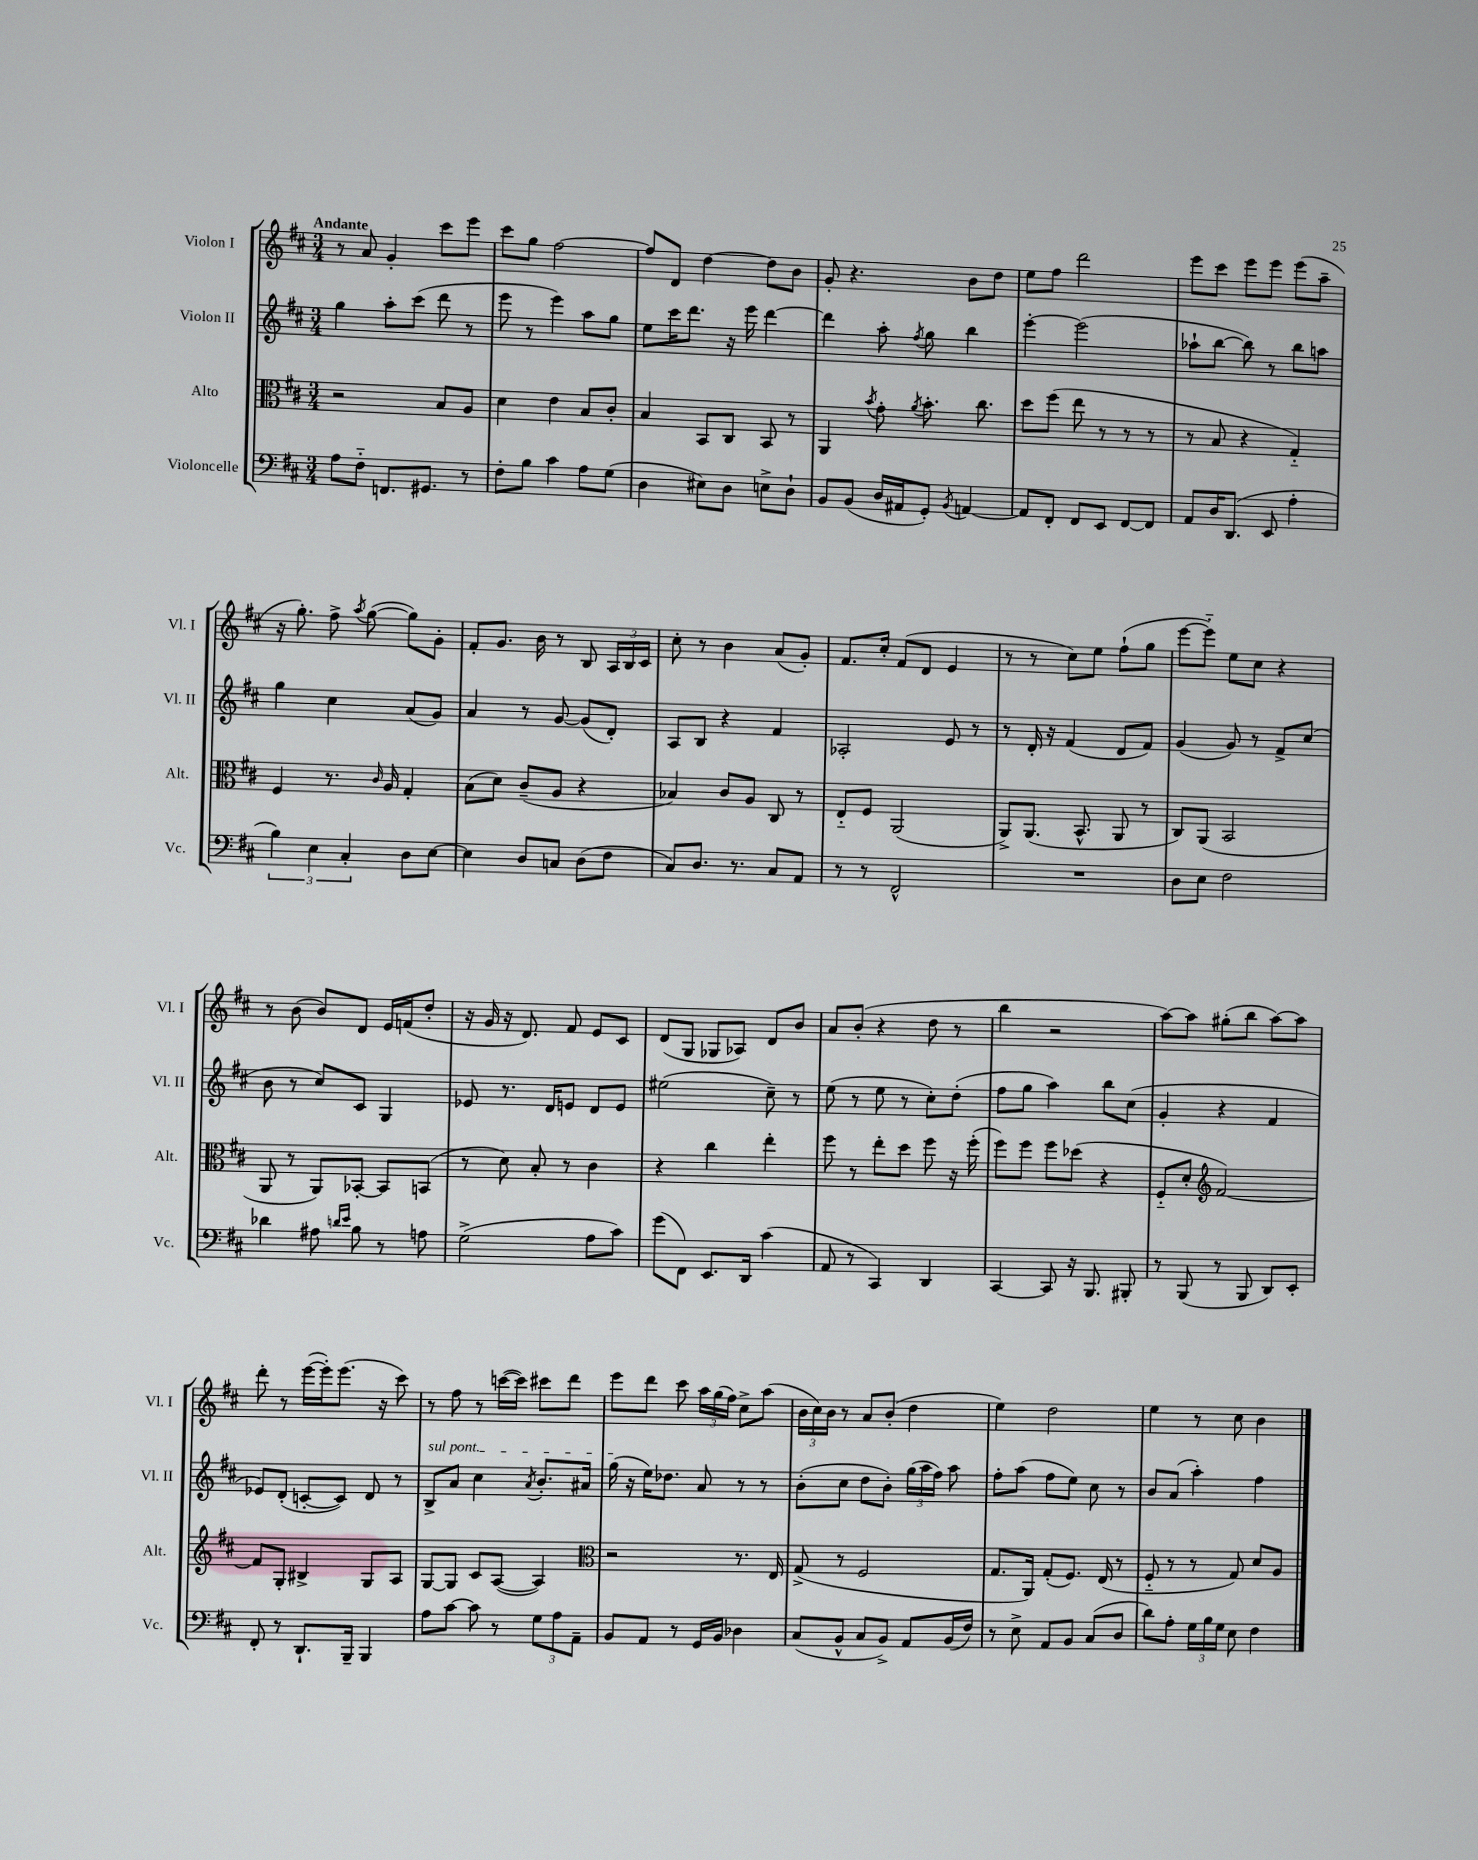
<<
\new StaffGroup <<
\new Staff = "s0" \with { instrumentName = "Violon I" shortInstrumentName = "Vl. I" } {
    \clef treble \key d \major \numericTimeSignature \time 3/4 \tempo "Andante"
    \autoBeamOff r8 a'8 g'4-. cis'''8[ e'''8] |
    cis'''8[ g''8] fis''2~ |
    fis''8[ d'8] d''4~ d''8[ b'8] |
    g'8-. r4. b'8[ d''8] |
    e''8[ fis''8] d'''2 |
    e'''8[ cis'''8] e'''8[ e'''8] e'''8[( a''8]-- |
    r16 g''8.-.) fis''8-> \acciaccatura { a''8 } g''8~( g''8[) g'8]-. |
    fis'8[-. g'8.] b'16 r8 b8 \tuplet 3/2 { a16[ b16 cis'16] } |
    cis''8-. r8 b'4 a'8[( g'8]-.) |
    fis'8.[ cis''16]-. fis'8[( d'8] e'4 |
    r8 r8 cis''8[) e''8] fis''8[-!( g''8] |
    e'''8[~ e'''8]-_) e''8[ cis''8] r4 |
    r8 b'8( b'8[) d'8] e'16[ f'16( d''8]-. |
    r16 g'16 r16 d'8.) fis'8 e'8[ cis'8] |
    d'8[( g8] ges8[ aes8]) d'8[ b'8] |
    a'8[ b'8]-.( r4 d''8 r8 |
    b''4 r2 |
    a''8[~) a''8] gis''8[-.( b''8] a''8[~) a''8] |
    d'''8-. r8 e'''16[~( e'''16-.) e'''8.]( r16 cis'''8) |
    r8 fis''8 r8 c'''16[~( c'''16]) cis'''8[ d'''8] |
    e'''8[ d'''8] cis'''8 \tuplet 3/2 { a''16[ g''16( fis''16]) } cis''8[-> a''8]( |
    \tuplet 3/2 { b'16[ cis''16) b'16] } r8 a'8[ b'8]-.( d''4 |
    e''4) d''2 |
    e''4 r8 cis''8 b'4 \bar "|." |
}
\new Staff = "s1" \with { instrumentName = "Violon II" shortInstrumentName = "Vl. II" } {
    \clef treble \key d \major \numericTimeSignature \time 3/4
    \autoBeamOff g''4 a''8[-. cis'''8]( d'''8 r8 |
    e'''8 r8 e'''4) a''8[ g''8] |
    e''8[ cis'''16 d'''8.] r16 e'''16 d'''4~ |
    d'''4 a''8-. \acciaccatura { fis''8 } g''8 b''4 |
    e'''4~-. e'''2( |
    aes''8[-! b''8]~ b''8) r8 b''8[ a''8] |
    g''4 cis''4 a'8[( g'8]) |
    a'4 r8 g'8~ g'8[( d'8]-.) |
    a8[ b8] r4 fis'4 |
    aes2-. e'8 r8 |
    r8 d'16-. r16 fis'4( d'8[ fis'8]) |
    g'4( g'8) r8 fis'8[-> cis''8]( |
    b'8 r8 cis''8[) cis'8] g4 |
    ees'8 r8. d'16[ e'8] d'8[ e'8] |
    eis''2( cis''8--) r8 |
    e''8( r8 e''8 r8 cis''8[-.) d''8]-.( |
    fis''8[ g''8] a''4) b''8[ cis''8]( |
    g'4-. r4 fis'4 |
    ees'8[) d'8]-.( c'8[~-. c'8]) d'8 r8 |
    \once \override TextSpanner.bound-details.left.text = \markup { \italic "sul pont." } b8[->\startTextSpan a'8] cis''4 \acciaccatura { a'8 } b'8.[-. ais'16] |
    g''16\stopTextSpan( r16 e''16[) des''8.] a'8 r8 r8 |
    b'8[-.( cis''8] d''8[ b'8]-.) \tuplet 3/2 { g''16[( a''16 fis''16]) } a''8 |
    fis''8[-. a''8]( fis''8[ e''8]) cis''8 r8 |
    b'8[ a'8]( a''4-.) fis''4 \bar "|." |
}
\new Staff = "s2" \with { instrumentName = "Alto" shortInstrumentName = "Alt." } {
    \clef alto \key d \major \numericTimeSignature \time 3/4
    \autoBeamOff r2 b8[ a8] |
    d'4 e'4 b8[ cis'8]-. |
    b4 b,8[ cis8] b,8 r8 |
    a,4 \acciaccatura { b'8 } g'8-. \acciaccatura { a'8 } b'8.-. cis''8. |
    d''8[ fis''8]( e''8 r8 r8 r8 |
    r8 b8 r4 g4-_) |
    fis4 r8. \grace { cis'16 } a16 g4-. |
    b8[( d'8]) cis'8[--( a8] r4 |
    bes4) cis'8[ a8] cis8 r8 |
    e8[-_ fis8] a,2( |
    a,8[->) a,8.]( b,8.-^ a,8 r8 |
    cis8[) a,8]( b,2 |
    a,8 r8 a,8[) bes,8]~-. bes,8[ b,8]( |
    r8 d'8) b8-. r8 cis'4 |
    r4 cis''4 e''4-. |
    fis''8 r8 e''8[-. d''8] fis''8 r16 fis''16-.( |
    fis''8[) fis''8] fis''8[ des''8]( r4 |
    fis8[-_ d'8]-. \clef treble fis'2~) |
    fis'8[ g8]-. bis4-> g8[ a8] |
    g8[~ g8] cis'8[ a8]~( a4) |
    \clef alto r2 r8. e16 |
    g8->( r8 fis2 |
    g8.[ a,16]) g8[-.( fis8.]) e16( r8 |
    fis8-_ r8 r8 g8) d'8[ a8] \bar "|." |
}
\new Staff = "s3" \with { instrumentName = "Violoncelle" shortInstrumentName = "Vc." } {
    \clef bass \key d \major \numericTimeSignature \time 3/4
    \autoBeamOff a8[ fis8]-_ f,8.[ gis,8.] r8 |
    fis8[-. b8] cis'4 a8[ g8]( |
    d4 eis8[) d8] e8[-> d8]-! |
    b,8[ b,8]( d16[ ais,16 g,8]-.) \acciaccatura { b,8 } a,4~ |
    a,8[ fis,8]-. fis,8[ e,8] fis,8[~ fis,8] |
    a,8[ d16 d,8.]( e,8 a4-. |
    \tuplet 3/2 { b4) e4 cis4-. } d8[ e8]~ |
    e4 d8[ c8] d8[( fis8] |
    cis8[) d8.] r8. cis8[ a,8] |
    r8 r8 fis,2-^ |
    R2. |
    d8[ e8] fis2 |
    des'4 ais8 \grace { d'16[ e'16] } b8 r8 a8 |
    g2->( a8[ cis'8]) |
    g'8[( fis,8]) e,8.[ d,16] cis'4( |
    a,8 r8 cis,4) d,4 |
    cis,4~ cis,8 r16 b,,8. bis,,8-. |
    r8 b,,8( r8 b,,8 d,8[) e,8]-. |
    fis,8-. r8 d,8.[-! b,,16]-- b,,4 |
    a8[ cis'8]~ cis'8 r8 \tuplet 3/2 { g8[ a8 a,8]-- } |
    b,8[ a,8] r8 g,16[ b,16] des4 |
    cis8[( b,8]-^ cis8[ b,8]->) a,8[ b,16( fis16]) |
    r8 e8-> a,8[ b,8] cis8[( d8] |
    d'8[) a8]-. \tuplet 3/2 { g16[ b16 g16] } e8 fis4 \bar "|." |
}
>>
>>
\layout { \context { \Score \remove "Bar_number_engraver" } }
